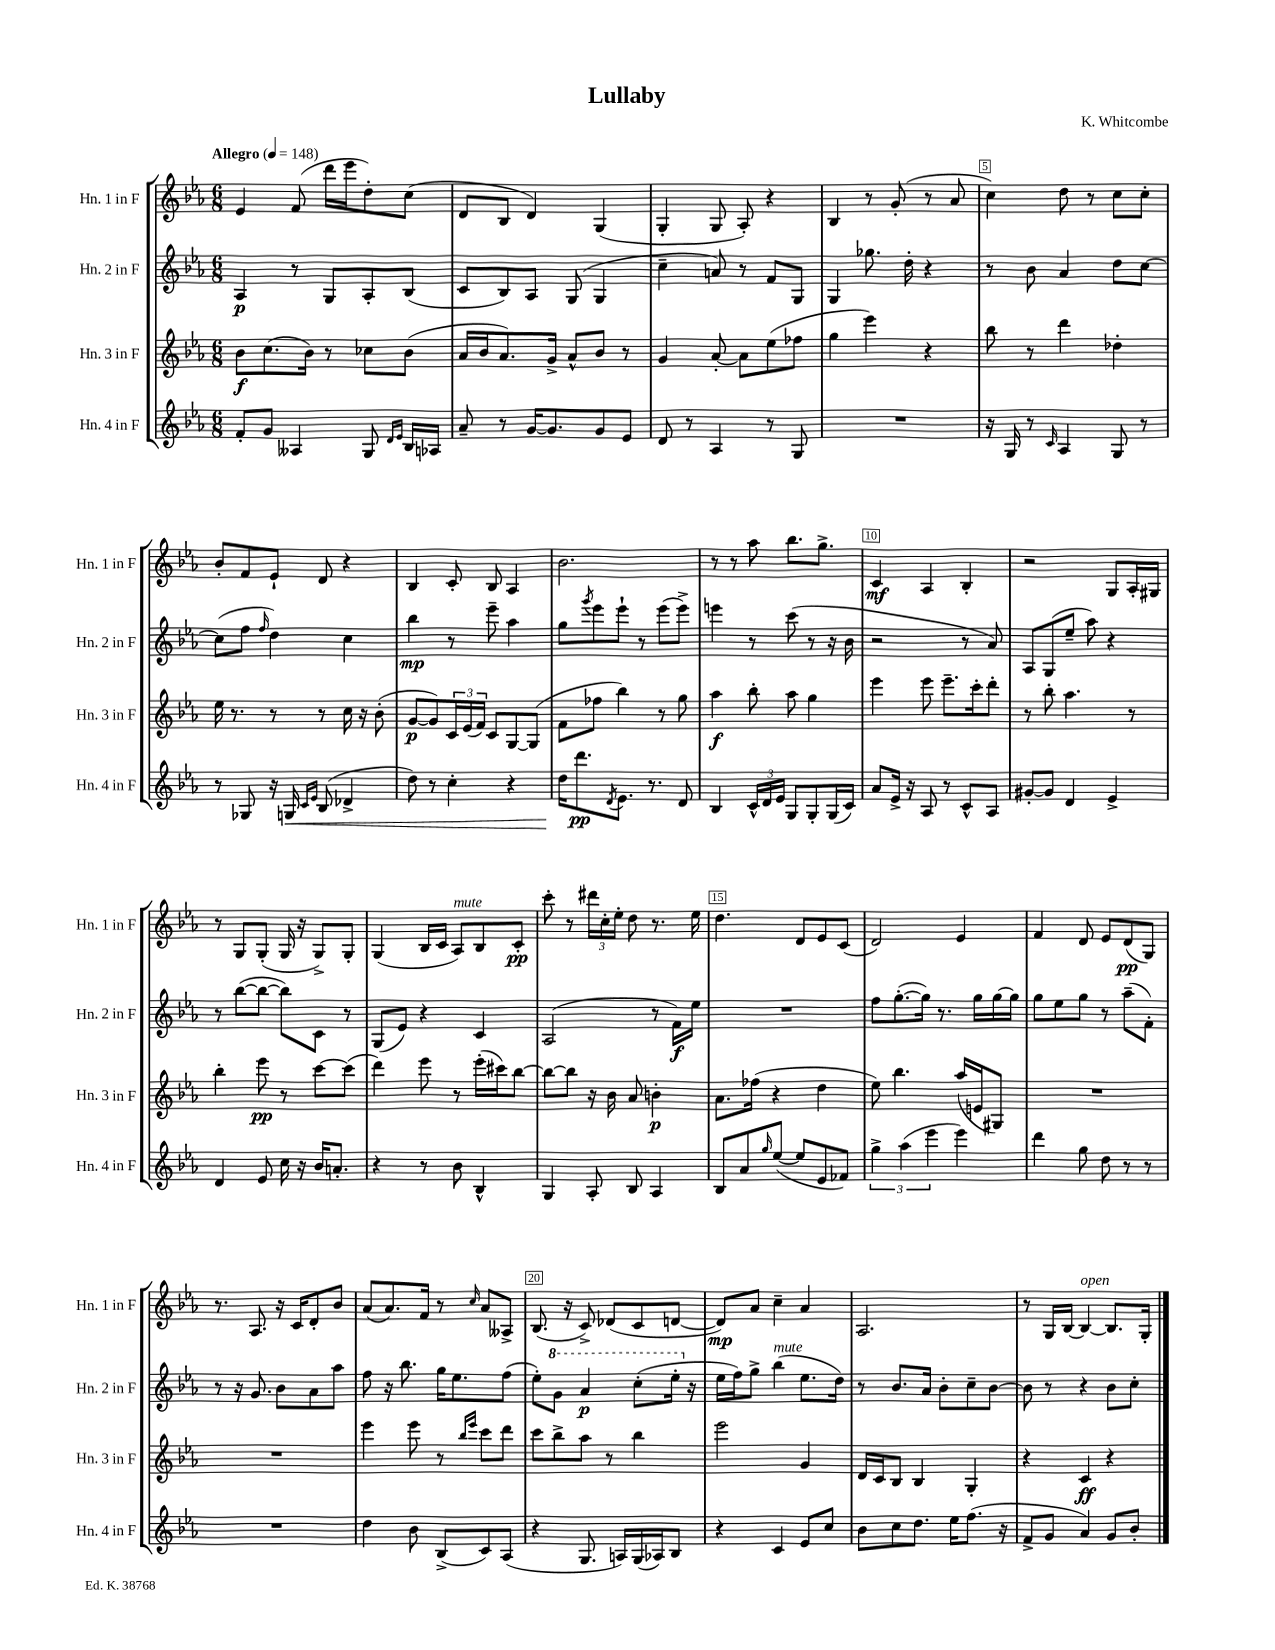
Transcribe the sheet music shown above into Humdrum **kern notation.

**kern	**dynam	**kern	**dynam	**kern	**dynam	**kern	**dynam
*part4	*part4	*part3	*part3	*part2	*part2	*part1	*part1
*staff4	*staff4	*staff3	*staff3	*staff2	*staff2	*staff1	*staff1
*I"Hn. 4 in F	*	*I"Hn. 3 in F	*	*I"Hn. 2 in F	*	*I"Hn. 1 in F	*
*I'Hn. 4 in F	*	*I'Hn. 3 in F	*	*I'Hn. 2 in F	*	*I'Hn. 1 in F	*
*clefG2	*	*clefG2	*	*clefG2	*	*clefG2	*
*k[b-e-a-]	*	*k[b-e-a-]	*	*k[b-e-a-]	*	*k[b-e-a-]	*
*M6/8	*	*M6/8	*	*M6/8	*	*M6/8	*
*MM148	*	*MM148	*	*MM148	*	*MM148	*
=1	=1	=1	=1	=1	=1	=1	=1
!	!	!	!	!	!	!LO:TX:a:B:t=Allegro	!
8f'/L	.	8b-\L	f	4A-/	p	4e-/	.
8g/J	.	(8.cc\	.	.	.	.	.
4A--X/	.	.	.	8r	.	(8f/	.
.	.	16b-\Jk)	.	.	.	.	.
.	.	8r	.	8G/L	.	16ddd\LL	.
.	.	.	.	.	.	16eee-\J	.
8G/	.	8cc-X\L	.	8A-'/	.	8dd'\)	.
16qqd/LL	.	.	.	.	.	.	.
16qqe-/JJ	.	.	.	.	.	.	.
16B-/LL	.	(8b-\J	.	(8B-/J	.	(8cc\J	.
16A-X/JJ	.	.	.	.	.	.	.
=2	=2	=2	=2	=2	=2	=2	=2
8a-~/	.	16a-/LL	.	8c/L	.	8d/L	.
.	.	16b-/J	.	.	.	.	.
8r	.	8.a-/)	.	8B-/)	.	8B-/J	.
[16g/KL	.	.	.	8A-/J	.	4d/)	.
8.g/]	.	16g^/Jk	.	.	.	.	.
.	.	8a-^^/L	.	(8G/	.	.	.
8g/	.	8b-/J	.	4G/	.	(4G/	.
8e-/J	.	8r	.	.	.	.	.
=3	=3	=3	=3	=3	=3	=3	=3
8d/	.	4g/	.	4cc~\	.	4G'/	.
8r	.	.	.	.	.	.	.
4A-/	.	[8a-'/	.	8an/)	.	8G/	.
.	.	8a-\L]	.	8r	.	8A-'/)	.
8r	.	(8ee-\	.	8f/L	.	4r	.
8G/	.	8ff-X\J	.	8G/J	.	.	.
=4	=4	=4	=4	=4	=4	=4	=4
2.r	.	4gg\	.	4G/	.	4B-/	.
.	.	4eee-\)	.	8.gg-X\	.	8r	.
.	.	.	.	.	.	(8g'/	.
.	.	.	.	16dd'\	.	.	.
.	.	4r	.	4r	.	8r	.
.	.	.	.	.	.	8a-/	.
=5	=5	=5	=5	=5	=5	=5	=5
16r	.	8bb-\	.	8r	.	4cc\)	.
16G/	.	.	.	.	.	.	.
8r	.	8r	.	8b-\	.	.	.
16qqc/	.	.	.	.	.	.	.
4A-/	.	4ddd\	.	4a-/	.	8dd\	.
.	.	.	.	.	.	8r	.
8G/	.	4dd-X'\	.	8dd\L	.	8cc\L	.
8r	.	.	.	[8cc\J	.	8cc'\J	.
!!LO:LB:g=z
=6	=6	=6	=6	=6	=6	=6	=6
8r	.	16ee-\	.	(8cc\L]	.	8b-'/L	.
.	.	8.r	.	.	.	.	.
8G-X/	.	.	.	8ff\J	.	8f/	.
.	.	.	.	16qqff/	.	.	.
16r	.	8r	.	4dd\)	.	8e-`/J	.
!	!LO:HP:b	!	!	!	!	!	!
16Gn/	<	.	.	.	.	.	.
16qqc/LL	.	.	.	.	.	.	.
16qqe-/JJ	.	.	.	.	.	.	.
(8B-/	.	8r	.	.	.	8d/	.
4d-X^/	.	16cc\	.	4cc\	.	4r	.
.	.	16r	.	.	.	.	.
.	.	(8b-'\	.	.	.	.	.
=7	=7	=7	=7	=7	=7	=7	=7
8dd\)	.	[8g/L	p	4bb-\	mp	4B-/	.
8r	.	8g/])	.	.	.	.	.
4cc'\	.	24c/L	.	8r	.	8c'/	.
.	.	(24e-/	.	.	.	.	.
.	.	24f/JJ)	.	.	.	.	.
.	.	8c/L	.	8eee-~\	.	8B-/	.
4r	.	[8G/	.	4aa-\	.	4A-/	.
.	.	(8G/J]	.	.	.	.	.
=8	=8	=8	=8	=8	=8	=8	=8
16dd\KL	.	8f\L	.	8gg\L	.	2.b-\	.
8.ddd\	[ pp	.	.	.	.	.	.
.	.	.	.	8qggg/	.	.	.
.	.	8ff-X\J	.	8eee-\	.	.	.
8qd/	.	.	.	.	.	.	.
8.e-\J	.	4bb-\)	.	8eee-`\J	.	.	.
.	.	.	.	8r	.	.	.
8.r	.	.	.	.	.	.	.
.	.	8r	.	(8eee-\L	.	.	.
8d/	.	8gg\	.	8eee-^\J)	.	.	.
=9	=9	=9	=9	=9	=9	=9	=9
4B-/	.	4aa-\	f	4eeen\	.	8r	.
.	.	.	.	.	.	8r	.
24c^^/LL	.	8bb-'\	.	8r	.	8aa-\	.
24d/	.	.	.	.	.	.	.
24e-/JJ	.	.	.	.	.	.	.
8G/L	.	8aa-\	.	(8ccc\	.	8.bb-\L	.
8G'/	.	4gg\	.	8r	.	.	.
.	.	.	.	.	.	8.gg^\J	.
(16G/L	.	.	.	16r	.	.	.
16c/JJ)	.	.	.	16b-\	.	.	.
=10	=10	=10	=10	=10	=10	=10	=10
8a-/L	.	4eee-\	.	2r	.	4c/	mf
16e-^/Jk	.	.	.	.	.	.	.
16r	.	.	.	.	.	.	.
8A-/	.	8eee-\	.	.	.	4A-/	.
8r	.	8.eee-~\L	.	.	.	.	.
8c^^/L	.	.	.	8r	.	4B-'/	.
.	.	16ccc'\k	.	.	.	.	.
8A-/J	.	8ddd'\J	.	8a-/)	.	.	.
=11	=11	=11	=11	=11	=11	=11	=11
[8g#X'/L	.	8r	.	8A-/L	.	2r	.
8g#/J]	.	8bb-'\	.	(8G/	.	.	.
4d/	.	4.aa-\	.	8ee-~/J	.	.	.
.	.	.	.	8aa-\)	.	.	.
4e-^/	.	.	.	4r	.	8G/L	.
.	.	8r	.	.	.	16A-'/L	.
.	.	.	.	.	.	16G#X/JJ	.
!!LO:LB:g=z
=12	=12	=12	=12	=12	=12	=12	=12
4d/	.	4bb-'\	.	8r	.	8r	.
.	.	.	.	([8bb-\L	.	8G/L	.
8e-/	.	8eee-\	pp	8bb-\J_	.	(8G'/J	.
16cc\	.	8r	.	8bb-\L])	.	16G/	.
16r	.	.	.	.	.	16r	.
16b-/KL	.	[8ccc\L	.	8c\J	.	8G^/L)	.
8.an'/J	.	.	.	.	.	.	.
.	.	(8ccc\J]	.	8r	.	8G'/J	.
=13	=13	=13	=13	=13	=13	=13	=13
4r	.	4ddd\)	.	(8G/L	.	(4G/	.
.	.	.	.	8e-/J)	.	.	.
8r	.	8eee-\	.	4r	.	16B-/LL	.
.	.	.	.	.	.	16c/JJ	.
!	!	!	!	!	!	!LO:TX:a:i:t=mute	!
8b-\	.	8r	.	.	.	8A-/L)	.
4B-^^/	.	(16eee-'\LL	.	4c/	.	8B-/	.
.	.	16ccc#X\J)	.	.	.	.	.
.	.	[8bb-\J	.	.	.	8c'/J	pp
=14	=14	=14	=14	=14	=14	=14	=14
4G/	.	8bb-\L_	.	(2A-/	.	8ccc'\	.
.	.	8bb-\J]	.	.	.	8r	.
8A-'/	.	16r	.	.	.	24ddd#X\LL	.
.	.	.	.	.	.	24cc'\	.
.	.	16b-\	.	.	.	.	.
.	.	.	.	.	.	24ee-'\JJ	.
8B-/	.	8a-/	.	.	.	8dd\	.
4A-/	.	4bn'\	p	8r	.	8.r	.
.	.	.	.	16f\LL)	f	.	.
.	.	.	.	16ee-\JJ	.	16ee-\	.
=15	=15	=15	=15	=15	=15	=15	=15
8B-/L	.	8.a-\L	.	2.r	.	4.dd\	.
8a-/	.	.	.	.	.	.	.
.	.	(16ff-X\Jk	.	.	.	.	.
16qqgg/	.	.	.	.	.	.	.
([8ee-/J	.	4r	.	.	.	.	.
8ee-/L]	.	.	.	.	.	8d/L	.
8e-/	.	4dd\	.	.	.	8e-/	.
8f-X/J)	.	.	.	.	.	(8c/J	.
=16	=16	=16	=16	=16	=16	=16	=16
6gg^\	.	8ee-\)	.	8ff\L	.	2d/)	.
.	.	4.bb-\	.	([8.gg'\	.	.	.
(6aa-\	.	.	.	.	.	.	.
.	.	.	.	16gg\Jk])	.	.	.
6eee-\	.	.	.	.	.	.	.
.	.	.	.	8.r	.	.	.
4eee-\)	.	(16aa-/LL	.	.	.	4e-/	.
.	.	16en/J	.	16gg\LL	.	.	.
.	.	8G#X/J)	.	[16gg\	.	.	.
.	.	.	.	16gg\JJ]	.	.	.
=17	=17	=17	=17	=17	=17	=17	=17
4ddd\	.	2.r	.	8gg\L	.	4f/	.
.	.	.	.	8ee-\	.	.	.
8gg\	.	.	.	8gg\J	.	8d/	.
8dd\	.	.	.	8r	.	8e-/L	.
8r	.	.	.	(8aa-~\L	.	(8d/	pp
8r	.	.	.	8f'\J)	.	8G/J)	.
!!LO:LB:g=z
=18	=18	=18	=18	=18	=18	=18	=18
2.r	.	2.r	.	8r	.	8.r	.
.	.	.	.	16r	.	.	.
.	.	.	.	8.g/	.	8.A-/	.
.	.	.	.	8b-\L	.	16r	.
.	.	.	.	.	.	16c/KL	.
.	.	.	.	8a-\	.	8d'/	.
.	.	.	.	8aa-\J	.	8b-/J	.
=19	=19	=19	=19	=19	=19	=19	=19
4dd\	.	4eee-\	.	8ff\	.	(8a-/L	.
.	.	.	.	16r	.	8.a-/)	.
.	.	.	.	8.bb-\	.	.	.
8b-\	.	8eee-\	.	.	.	.	.
.	.	.	.	.	.	16f/Jk	.
(8B-^/L	.	8r	.	16gg\KL	.	8r	.
.	.	.	.	8.ee-\	.	.	.
.	.	16qqbb-/LL	.	.	.	.	.
.	.	16qqeee-/JJ	.	.	.	16qqcc/	.
8c/)	.	8ccc\L	.	.	.	8a-/L	.
(8A-/J	.	8ddd\J	.	(8ff\J	.	8A--X^/J	.
=20	=20	=20	=20	=20	=20	=20	=20
4r	.	8ccc\L	.	8ee-'\L)	.	(8.B-/	.
*	*	*	*	*8va	*	*	*
.	.	8bb-^\	.	8gg\J	.	.	.
.	.	.	.	.	.	16r	.
8.G/	.	8aa-\J	.	4aa-/	p	8c^/)	.
.	.	8r	.	.	.	(8d-X/L	.
16An/LL)	.	.	.	.	.	.	.
(16G/	.	4bb-\	.	(8ccc'\L	.	8c/	.
16A-X/J)	.	.	.	.	.	.	.
8B-/J	.	.	.	16eee-'\Jk	.	[8dn/J	.
*	*	*	*	*X8va	*	*	*
.	.	.	.	16r	.	.	.
=21	=21	=21	=21	=21	=21	=21	=21
4r	.	2eee-\	.	16ee-\LL	.	8d/L])	mp
.	.	.	.	16ff\J)	.	.	.
.	.	.	.	8gg^\J	.	8a-/J	.
!	!	!	!	!LO:TX:a:i:t=mute	!	!	!
4c/	.	.	.	(4bb-\	.	4cc~\	.
8e-/L	.	4g/	.	8.ee-\L	.	4a-/	.
8cc/J	.	.	.	.	.	.	.
.	.	.	.	16dd\Jk)	.	.	.
=22	=22	=22	=22	=22	=22	=22	=22
8b-\L	.	16d/LL	.	8r	.	2.A-/	.
.	.	16c/J	.	.	.	.	.
8cc\	.	8B-/J	.	8.b-/L	.	.	.
8.dd\J	.	4B-/	.	.	.	.	.
.	.	.	.	16a-/Jk	.	.	.
.	.	.	.	8b-'\L	.	.	.
16ee-\KL	.	.	.	.	.	.	.
(8.ff\J	.	4G'/	.	8cc~\	.	.	.
.	.	.	.	[8b-\J	.	.	.
16r	.	.	.	.	.	.	.
=23	=23	=23	=23	=23	=23	=23	=23
8f^/L	.	4r	.	8b-\]	.	8r	.
8g/J	.	.	.	8r	.	16G/LL	.
.	.	.	.	.	.	[16B-/JJ	.
!	!	!	!	!	!	!LO:TX:a:i:t=open	!
4a-/)	.	4c/	ff	4r	.	4B-/_	.
8g/L	.	4r	.	8b-\L	.	8.B-/L]	.
8b-'/J	.	.	.	8cc'\J	.	.	.
.	.	.	.	.	.	16G'/Jk	.
==	==	==	==	==	==	==	==
*-	*-	*-	*-	*-	*-	*-	*-
